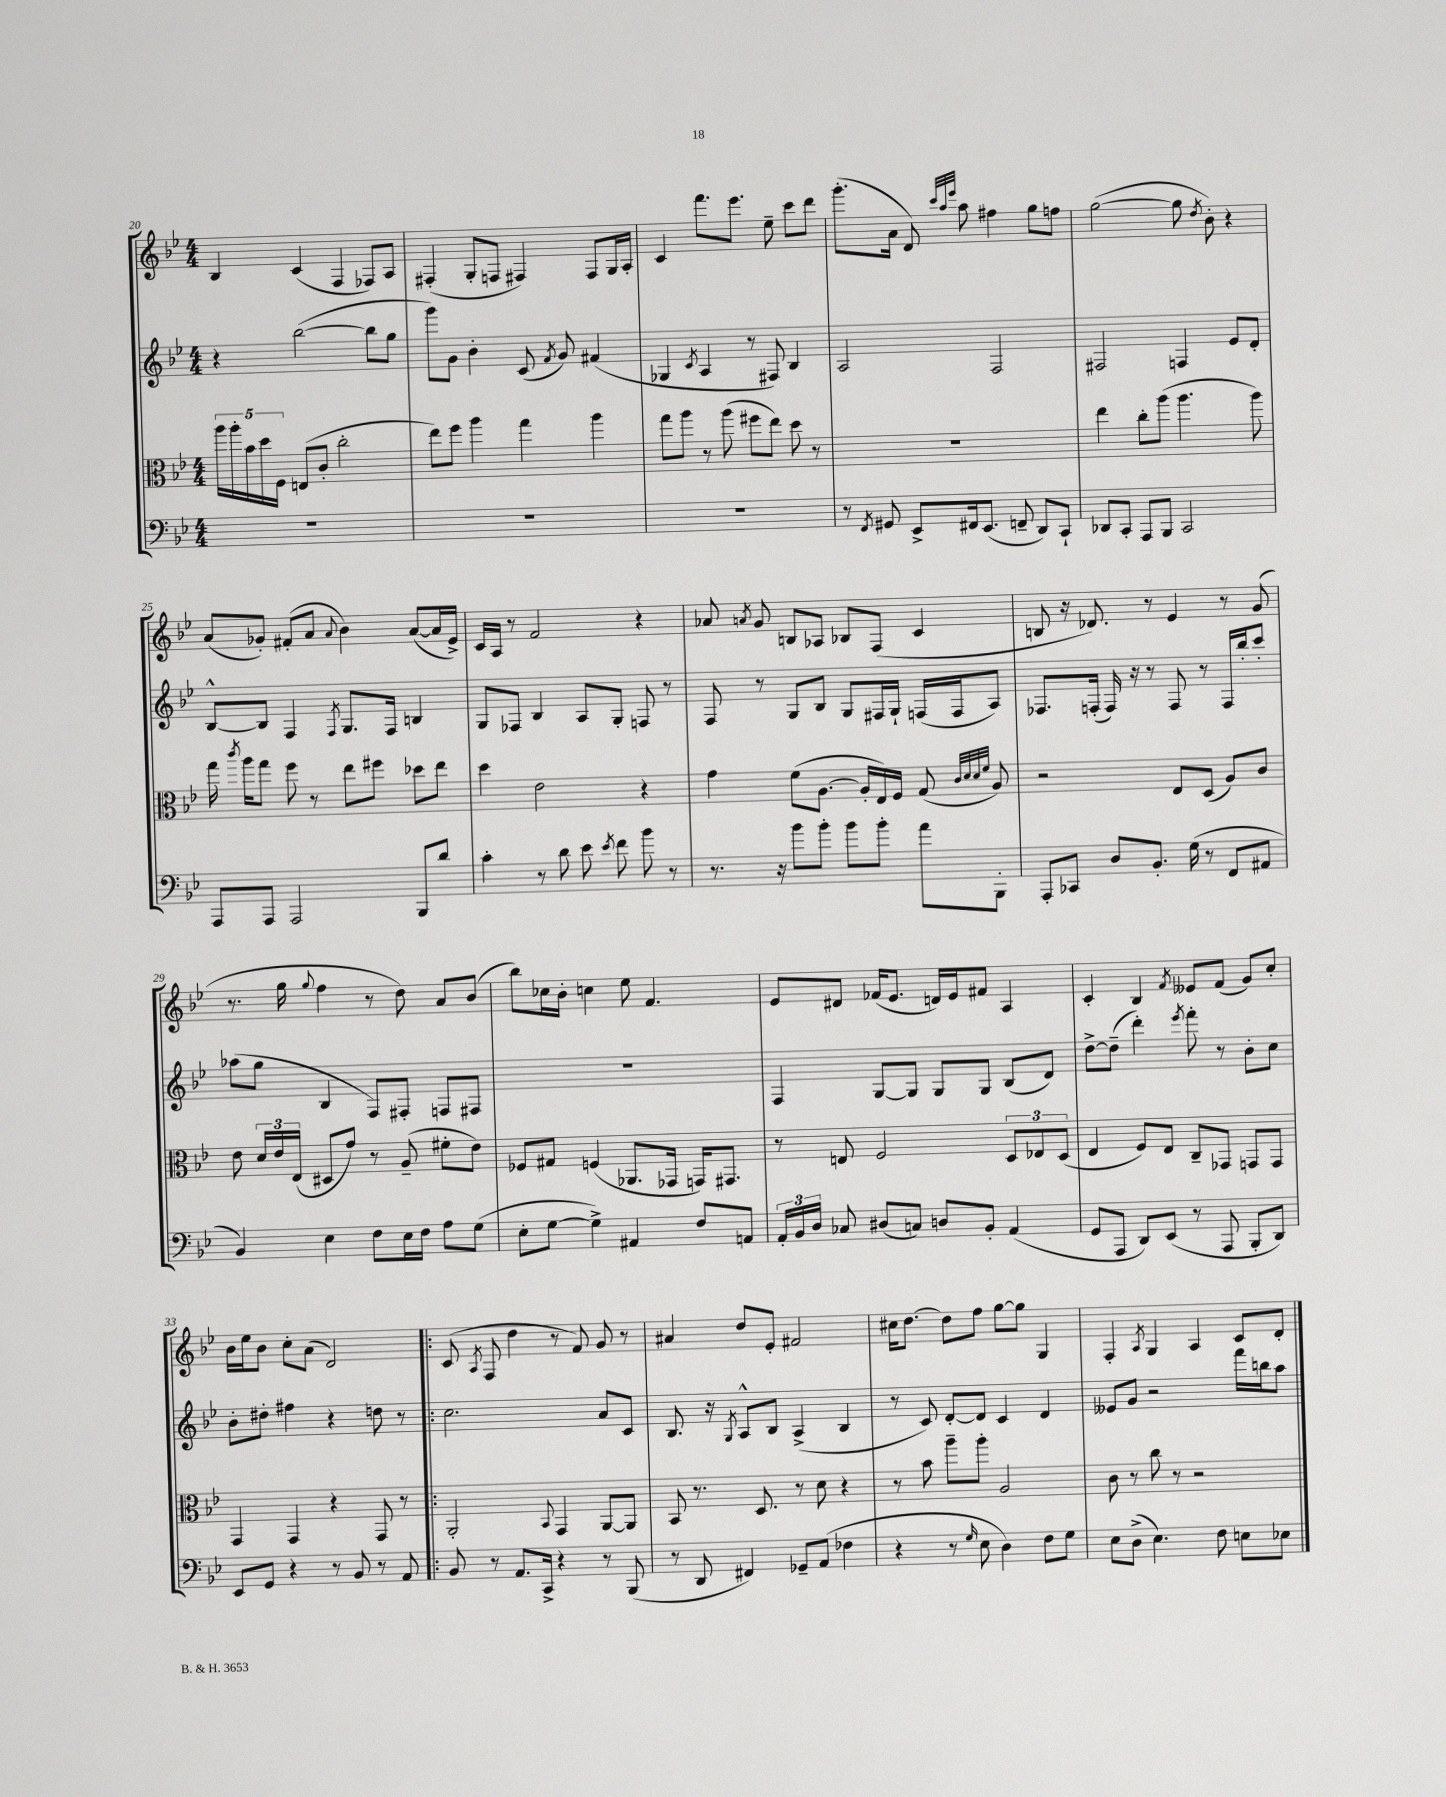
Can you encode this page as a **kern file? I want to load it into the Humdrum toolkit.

**kern	**kern	**kern	**kern
*staff4	*staff3	*staff2	*staff1
*clefF4	*clefC3	*clefG2	*clefG2
*k[b-e-]	*k[b-e-]	*k[b-e-]	*k[b-e-]
*M4/4	*M4/4	*M4/4	*M4/4
1r	20aa	4r	4B-
.	20aa'	.	.
.	20b-	.	.
.	20dd	.	.
.	20F	.	.
.	(8E	([2bb-	(4c
.	8c'	.	.
.	2cc'	.	4F
.	.	8bb-]	8F-)
.	.	8gg	8A
=	=	=	=
1r	8ee-)	8ggg)	(4F#'
.	8ff	8g	.
.	4aa	4b-'	8G'
.	.	.	8F
.	4gg	(8c	4F#)
.	.	8qf	.
.	.	8g)	.
.	4aa	(4f#	8F#
.	.	.	16G
.	.	.	16A'
=	=	=	=
1r	8gg	4G-	4c
.	8aa	.	.
.	.	8qc	.
.	8r	4A	8.fff
.	(8aa	.	.
.	.	.	8.eee-
.	8ff#	8r	.
.	8ee-)	8F#)	8ee-~
.	8dd	4B-	8ccc
.	8r	.	8ddd
=	=	=	=
8r	1r	2A	(8.ggg'
8qFF	.	.	.
8GG#	.	.	.
.	.	.	16a
8EE-^	.	.	8d)
.	.	.	32qqccc
.	.	.	32qqaa
.	.	.	32qqeee-
16FF#	.	.	8aa
(8.EE-	.	.	.
.	.	2F	4ff#
8FF~	.	.	.
8DD)	.	.	8gg
8CC`	.	.	8ff
=	=	=	=
8DD-	4ee-	2F#	([2gg
8CC'	.	.	.
8AAA	8cc'	.	.
8BBB-	(8aa	.	.
2CC	4.aa	4F	8gg]
.	.	.	8qdd
.	.	.	8b-')
.	.	8e-	4r
.	8aa)	8d'	.
=	=	=	=
8AAA	16gg	[8B-^^	(8a
.	8qccc	.	.
.	16aa	.	.
8AAA	8gg	8B-]	8g-')
2AAA	8ff	4F	(8f#'
.	8r	.	8a
.	.	8qF	8qqa
.	8ee-	8.G	4b-)
.	8ff#	.	.
.	.	16F	.
8BBB-	8dd-	4B	([8a
8d	8ee-	.	16a]
.	.	.	16e-^)
=	=	=	=
4c'	4dd	8G	16c
.	.	.	16A
.	.	8F-	8r
8r	2e-	4B-	2f
8d	.	.	.
8e-	.	8A	.
8qe-	.	.	.
8f	.	8G'	.
8b-	4r	8F	4r
8r	.	8r	.
=	=	=	=
8.r	4g	8F	8a-
.	.	.	8qa
.	.	8r	8g
16r	.	.	.
8b-	(8f	8G	8B
8b-'	[8.A	8B-	8A-
8b-	.	8G	8B-
.	16A']	.	.
8b-'	16E-)	16F#	(8F
.	16F	16G`	.
8a	(8G	(16F	4c
.	.	16F	.
.	32qqc	.	.
.	32qqd	.	.
.	32qqd	.	.
.	32qqf	.	.
8BBB-'	8A)	8A)	.
=	=	=	=
8AAA'	2r	8.F-	8B
8CC-	.	.	16r
.	.	(16F'	8.d-)
8D	.	16F)	.
.	.	16r	.
8.BB-'	.	8r	8r
.	8E-	8F	4e-
(16G	.	.	.
8r	(8D	8r	.
8FF	8A)	16F	8r
.	.	16bb-'	.
8AA#	8c	8ccc'	(8g
=	=	=	=
4BB-)	8e-	(8aa-	8.r
.	24d	8gg	.
.	24e-	.	.
.	.	.	16gg
.	(24E-	.	.
.	.	.	8qqgg
4E-	8D#	4B-	4ff
.	8g)	.	.
8F	8r	8F)	8r
16E-	(8A~	8F#'	8dd)
16F	.	.	.
8A	8f#'	8F	8a
(8G	8e-)	8F#	(8b-
=	=	=	=
8E-'	8F-	1r	8bb-)
[8G	8G#	.	16cc-
.	.	.	16b-'
4G^])	(4F	.	4cc
4AA#	8.AA-	.	8ee-
.	.	.	4.f
.	16GG-	.	.
8F	16GG)	.	.
.	8.GG#	.	.
8AA	.	.	.
=	=	=	=
24AA'	8r	4F	8e-
24BB-	.	.	.
24D	.	.	.
8C-	8E	.	8d#
(8D#	2F	[8G	(16f-
.	.	.	8.e-
8C)	.	8G]	.
8D	.	8G	16d)
.	.	.	16e-
8BB-'	.	8G	8f#
(4AA	12D	(8B-	4A
.	12E-	.	.
.	.	8d)	.
.	(12D	.	.
=	=	=	=
8GG	4E-	[8dd^	4c'
8AAA	.	(8dd~]	.
8DD)	8F)	4ddd')	4B-
(8EE-	8E-	.	.
.	.	8qeee-	8qf
8r	8C~	8fff'	8e--
8AAA	8GG-	8r	(8f
8BBB-'	8GG	8b-'	8g)
8DD)	8GG	8cc	8cc'
=	=	=	=
8EE-	4GG	8b-'	16b-
.	.	.	16ee-
8GG	.	8dd#'	8b-
4r	4GG	4ff#	8cc'
.	.	.	(8a
8r	4r	4r	2d)
8BB-	.	.	.
8r	8GG	8dd	.
8AA	8r	8r	.
=!|:	=!|:	=!|:	=!|:
8BB-	2AA'	2.cc	(8c
.	.	.	8qA
8r	.	.	8F
8.AA	.	.	4dd
16CC^	.	.	.
.	8qqBB-	.	.
4r	4GG	.	8r
.	.	.	8f)
8r	[8AA	8a	8g
(8BBB-	8AA]	8c	8r
=	=	=	=
8r	8BB-	8.B-	4a#
8DD	8.r	.	.
.	.	16r	.
.	.	8qG	.
4FF#)	.	8A^^	8dd
.	8.D	.	.
.	.	8B-	8e-'
8GG-~	8r	(4A^	2f#
(8AA	8d	.	.
4F-	4r	4B-	.
=	=	=	=
4r	8r	8r	16cc#
.	.	.	[8.dd
.	8b-	8c)	.
8r	8aa~	[8d'	8dd]
16qqG	.	.	.
8E-	8aa'	8d]	8ff
4D)	2A	4c	[8gg
.	.	.	8gg]
8F	.	4d	4G
8G	.	.	.
=	=	=	=
8E-	8c	8e--	4F'
(8D^	8r	8g	.
.	.	.	8qA
4.E-)	8cc	2r	4G
.	8r	.	.
.	2r	.	4A
8F	.	.	.
8E	.	16fff	8c
.	.	16bb	.
8E-	.	8aa	8d'
==	==	==	==
*-	*-	*-	*-
